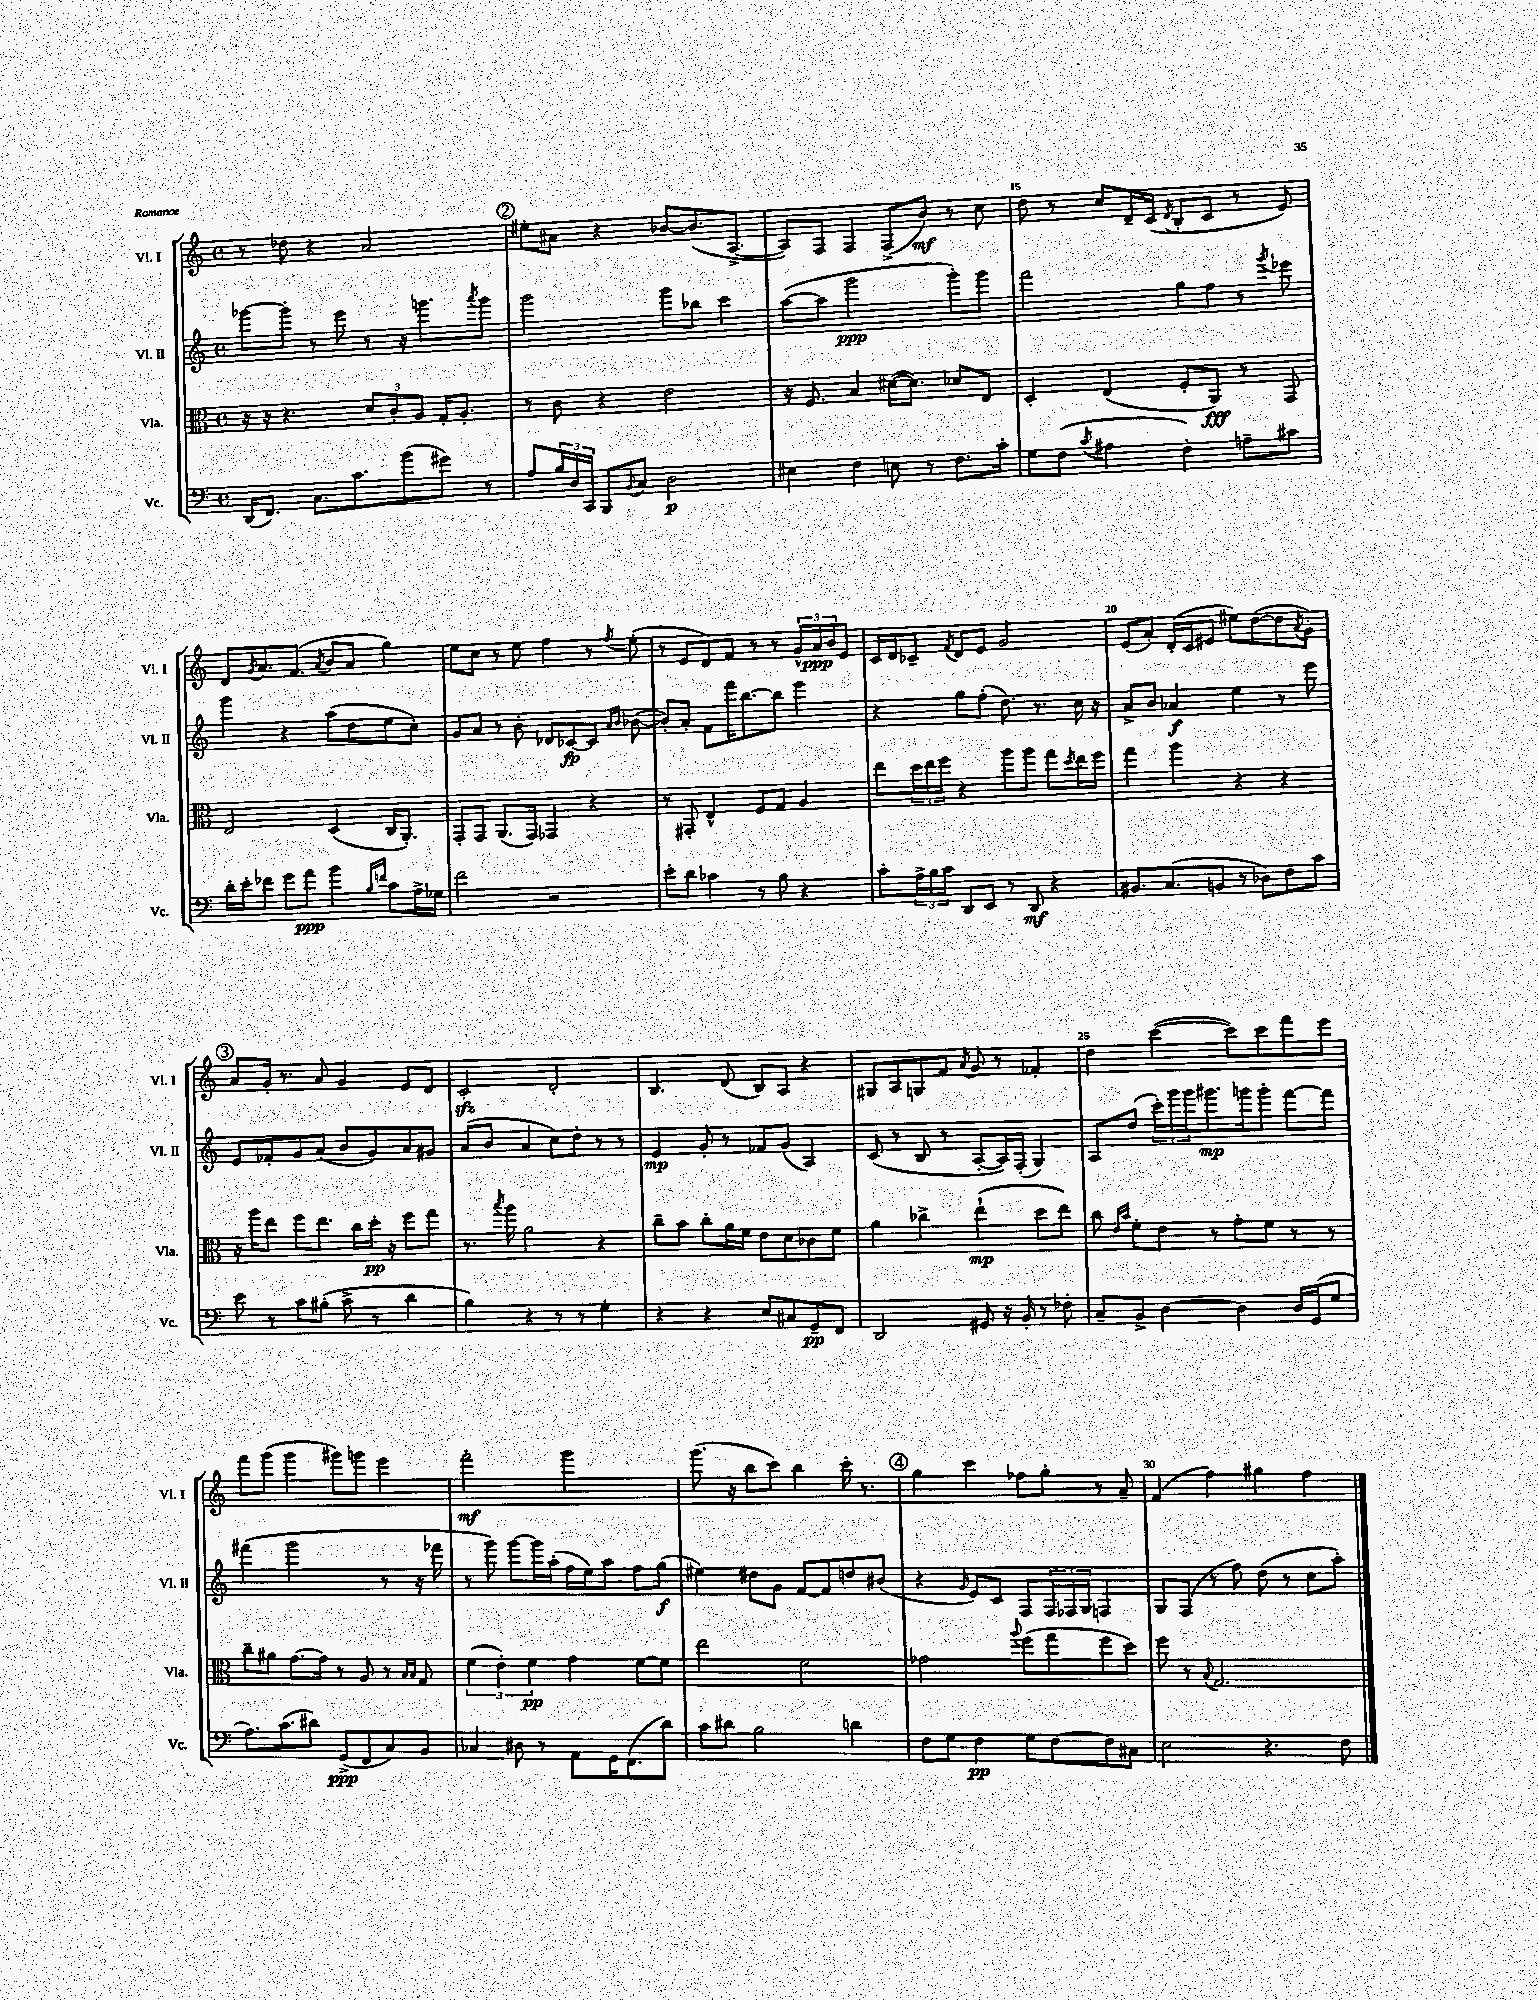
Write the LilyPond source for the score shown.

<<
\new StaffGroup <<
\new Staff = "s0" \with { instrumentName = "Vl. I" shortInstrumentName = "Vl. I" } {
    \clef treble \key c \major \defaultTimeSignature \time 4/4
    r8 des''8 r4 a'2 |
    \mark \markup { \circle "2" } eis''8-. ais'8 r4 bes'8~ bes'8.( a8.~-> |
    a8) f8 f4 f8->( b'8\mf) r8 c''8 |
    d''8 r8 c''8 d'16-- c'16( \acciaccatura { d'8 } b8-. c'8 r8 e'8) |
    d'8 \acciaccatura { g'8 } a'8. f'8.( \acciaccatura { a'8 } b'8 a'8 g''4) |
    e''8 c''8 r8 e''8 f''4 r8 \acciaccatura { f''8 } e''8-.( |
    r8 e'8 d'8) f'8 r8 r8 \tuplet 3/2 { g'16-^ a'16\ppp b'16 } e'8 |
    c'16 d'16 ces'8-- \acciaccatura { f'8 } d'8 e'8 g'2 |
    e'8( a'8-.) d'16-.( c'16 eis'8 eis''8) d''8~( d''8 \acciaccatura { a'8 } g'8-.) |
    \mark \markup { \circle "3" } a'8 g'16-. r8. a'8 g'4 e'8 d'8 |
    c'2-.\sfz d'2-. |
    b4. d'8( b8) a8 r4 |
    gis8 a8 g8 f'8 \acciaccatura { a'8 } g'8 r8 fes'4-. |
    d''4 c'''4~( c'''8) c'''8 f'''8 e'''8 |
    f'''8 g'''8( g'''4 gis'''8) g'''8 e'''4 |
    f'''2-.\mf g'''2 |
    g'''8.( r16 b''8 c'''8) b''4 c'''16-. r8. |
    \mark \markup { \circle "4" } g''4 c'''4 fes''8 g''8-. r8 a'8-- |
    f'4( f''4) gis''4 f''4 \bar "|." |
}
\new Staff = "s1" \with { instrumentName = "Vl. II" shortInstrumentName = "Vl. II" } {
    \clef treble \key c \major \defaultTimeSignature \time 4/4
    ges'''8~ ges'''8-. r8 e'''8 r8 r16 g'''8. \acciaccatura { a'''8 } g'''8 |
    \mark \markup { \circle "2" } g'''2 g'''8 bes''8 c'''4 |
    a''8~( a''8 g'''2\ppp g'''8-.) g'''8 |
    f'''2 g''8 f''8 r8 \acciaccatura { g'''8 } ees'''8 |
    g'''4 r4 a''8( d''8 e''8 c''8-.) |
    g'8 a'8 r8 b'8-. des'8 ces'8~\fp ces'8 \grace { a'16 b'16 } bes'8~( |
    bes'8-.) a'8-. f'8 f'''16 b''8.~ b''8 e'''4 |
    r4 g''8 f''8-.( d''8.) r8. c''16 r16 |
    a'8-> b'8 aes'4\f e''4 r8 e'''8 |
    \mark \markup { \circle "3" } e'8 fes'8-. g'8 a'8( b'8 g'8) a'8 gis'8 |
    a'8( b'8 a'4 c''8) d''8-. r8 r8 |
    e'4\mp g'8-. r8 fes'8 g'8( a4) |
    c'8( r8 b8 r8 a8~-. a16) f16-.( g4) |
    a8 d''8( \tuplet 3/2 { c'''16-.) g'''16 g'''16 } gis'''8.\mp g'''16 g'''8-. f'''8~ f'''8 |
    fis'''4( g'''2 r8 r16 fes'''16 |
    r8 g'''8) g'''8~ g'''16 a''16-.( f''16 e''16) a''8 f''8 g''8\f( |
    eis''4) dis''8 g'8 f'8~ f'8 d''8 bis'8( |
    \mark \markup { \circle "4" } r4 \grace { g'16 } e'8) c'8 f8 \tuplet 3/2 { f16 fes16 g16 } f4 |
    g8 f8( r8 f''8) d''8( r8 c''8 a''8-.) \bar "|." |
}
\new Staff = "s2" \with { instrumentName = "Vla." shortInstrumentName = "Vla." } {
    \clef alto \key c \major \defaultTimeSignature \time 4/4
    r16 r16 r4. \tuplet 3/2 { d'8 c'8-. a8 } g16-. a8.-. |
    \mark \markup { \circle "2" } r8 c'8 r4 e'2 |
    r16 f8. b4 dis'16~( dis'8.) des'8 e8 |
    d4-. e4( f8-. a,8\fff) r8 g,8 |
    e2 d4( c16 a,8.-.) |
    g,8-. g,8 a,8.( g,16) ges,4 r4 |
    r8 gis,8-. e4-^ f8 g8 a4 |
    e''8 \tuplet 3/2 { d''16 e''16 f''16 } r4 a''8 a''8 g''8 \acciaccatura { d''8 } e''16 f''16 |
    g''4 a''4 r4 r4 |
    \mark \markup { \circle "3" } r16 a''16 e''8 f''8 e''8. c''16 d''16-.\pp r16 f''8 g''8 |
    r8. \acciaccatura { b''8 } a''16 a'2 r4 |
    c''8-- b'8 c''8-. a'16 f'16 e'8 d'8 ces'8 f'8 |
    a'4 ces''4-> e''4-!\mp( d''8 e''8) |
    c''8 \grace { e'16 b'16 } f'8-. e'8 r8 g'8-. f'8 r8 r8 |
    c''8-- ais'8 g'8.~ g'16 r8 a8 r8 \grace { b16 b16 } g8 |
    \tuplet 3/2 { f'4( e'4-.) f'4\pp } g'4 f'8~ f'8 |
    e''2 f'2 |
    \mark \markup { \circle "4" } ges'2 \appoggiatura { a''8 } f''8( g''8 f''8 d''8) |
    f''8 r8 \appoggiatura { b8 } g2. \bar "|." |
}
\new Staff = "s3" \with { instrumentName = "Vc." shortInstrumentName = "Vc." } {
    \clef bass \key c \major \defaultTimeSignature \time 4/4
    d,16( f,8.) c8. c'8. b'8( gis'8) r8 |
    \mark \markup { \circle "2" } a8 \tuplet 3/2 { b16 d16 c,16 } b,,8 \appoggiatura { b,8 } c8 d2\p |
    eis4 f4 e8 r8 f8. c'16-. |
    g8 f8( \acciaccatura { c'8 } ais4 f4-.) a8-- cis'8 |
    d'16-. e'16-. fes'8 g'8 a'8\ppp b'4 \grace { b16 f'16 } c'8 a16-> ges16 |
    f'2 r2 |
    e'8-. d'8 ces'4 r8 b8 r4 |
    c'8-. \tuplet 3/2 { a16-> b16 c'16 } d,8 e,8 r8 d,8\mf r4 |
    bis,8. c8.( b,8 r8 des8) f8 c'8 |
    \mark \markup { \circle "3" } e'8 r8 c'8 bis8-.( c'8-> r8 d'4 |
    b4) r4 r8 r8 g4-. |
    r4 r4 e8 cis8 g,8--\pp f,8 |
    d,2 gis,8 r16 b,16-. r8 fes8-. |
    c8-- b,8-> d4~ d4 d16 g,16( g8 |
    a8.) c'8.( dis'8) g,8->\ppp( f,8 c8) b,8 |
    ces4 dis8 r8 a,8 g,16 f,8.( d'8) |
    c'8 dis'8 b2 d'4 |
    \mark \markup { \circle "4" } f8 g8 f4\pp g8 f8~ f8 cis8 |
    e2 r4. f8 \bar "|." |
}
>>
>>
\layout { \context { \Score currentBarNumber = #12 \override BarNumber.break-visibility = ##(#f #t #t) barNumberVisibility = #(every-nth-bar-number-visible 5) } }
